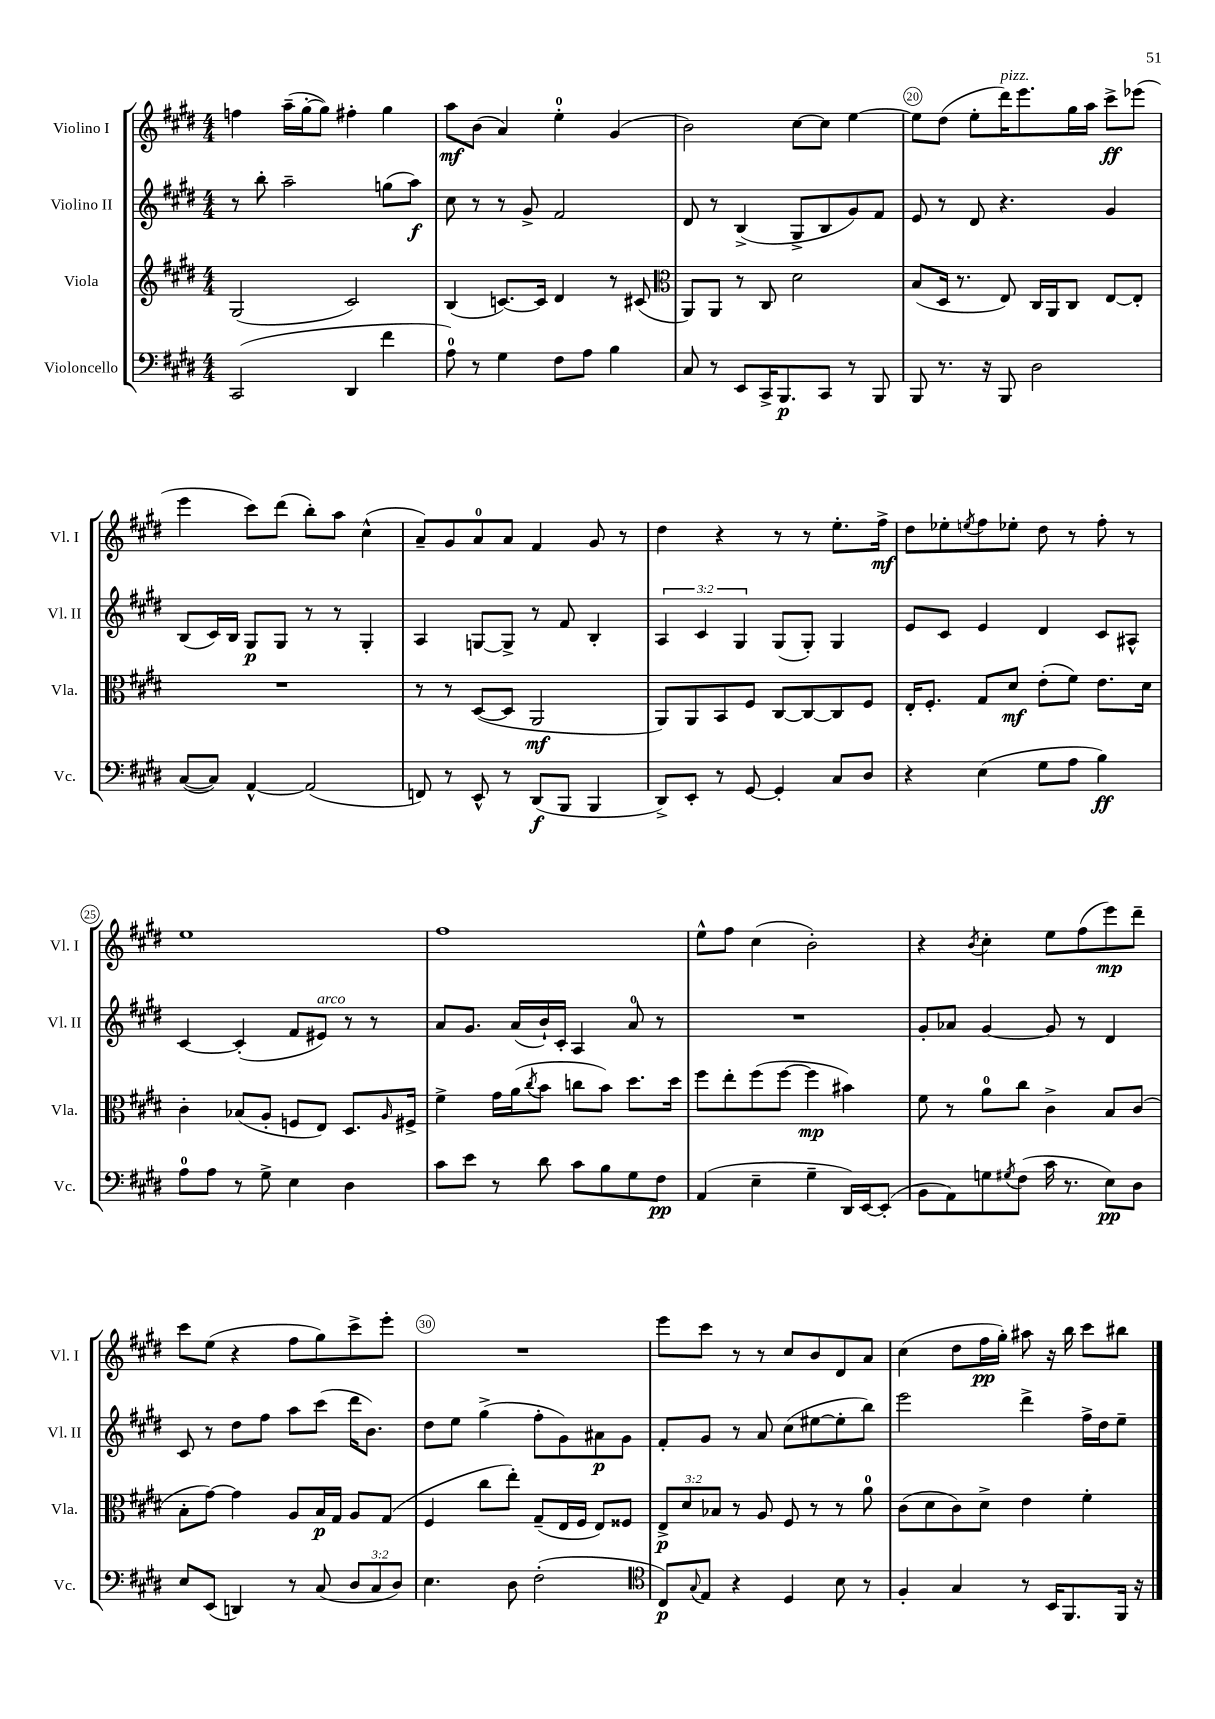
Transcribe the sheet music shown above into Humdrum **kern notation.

**kern	**dynam	**kern	**dynam	**kern	**dynam	**kern	**dynam
*part4	*part4	*part3	*part3	*part2	*part2	*part1	*part1
*staff4	*staff4	*staff3	*staff3	*staff2	*staff2	*staff1	*staff1
*I"Violoncello	*	*I"Viola	*	*I"Violino II	*	*I"Violino I	*
*I'Vc.	*	*I'Vla.	*	*I'Vl. II	*	*I'Vl. I	*
*clefF4	*	*clefG2	*	*clefG2	*	*clefG2	*
*k[f#c#g#d#]	*	*k[f#c#g#d#]	*	*k[f#c#g#d#]	*	*k[f#c#g#d#]	*
*M4/4	*	*M4/4	*	*M4/4	*	*M4/4	*
=17	=17	=17	=17	=17	=17	=17	=17
(2CC#/	.	(2G#/	.	8r	.	4ffn\	.
.	.	.	.	8bb'\	.	.	.
.	.	.	.	2aa~\	.	(16aa~\LL	.
.	.	.	.	.	.	[16gg#'\J	.
.	.	.	.	.	.	8gg#\J])	.
4DD#/	.	2c#/)	.	.	.	4ff#X'\	.
4f#\	.	.	.	(8ggn\L	.	4gg#\	.
.	.	.	.	8aa\J)	f	.	.
=18	=18	=18	=18	=18	=18	=18	=18
8A\)	.	(4B/	.	8cc#\	.	8aa\L	mf
8r	.	.	.	8r	.	(8b\J	.
4G#\	.	[8.cn/L)	.	8r	.	4a/)	.
.	.	.	.	8g#^/	.	.	.
.	.	16c/Jk]	.	.	.	.	.
8F#\L	.	4d#/	.	2f#/	.	4ee'\	.
8A\J	.	.	.	.	.	.	.
4B\	.	8r	.	.	.	(4g#/	.
.	.	(8c#X/	.	.	.	.	.
=19	=19	=19	=19	=19	=19	=19	=19
*	*	*clefC3	*	*	*	*	*
8C#/	.	8AA/L)	.	8d#/	.	2b\)	.
8r	.	8AA/J	.	8r	.	.	.
8EE/L	.	8r	.	(4B^/	.	.	.
16CC#^/K	.	8C#/	.	.	.	.	.
8.BBB/	p	.	.	.	.	.	.
.	.	2d#\	.	8G#^/L	.	[8cc#\L	.
8CC#/J	.	.	.	8B/	.	8cc#\J]	.
8r	.	.	.	8g#/)	.	[4ee\	.
8BBB/	.	.	.	8f#/J	.	.	.
=20	=20	=20	=20	=20	=20	=20	=20
8BBB/	.	(8B/L	.	8e/	.	8ee\L]	.
8.r	.	16D#/Jk	.	8r	.	(8dd#\J	.
.	.	8.r	.	.	.	.	.
.	.	.	.	8d#/	.	8ee'\L	.
16r	.	.	.	.	.	.	.
!	!	!	!	!	!	!LO:TX:a:i:t=pizz.	!
8BBB/	.	8E/)	.	4.r	.	16ddd#\K)	.
.	.	.	.	.	.	8.eee\	.
2D#\	.	16C#/LL	.	.	.	.	.
.	.	16AA/J	.	.	.	.	.
.	.	8C#/J	.	.	.	16gg#\L	.
.	.	.	.	.	.	16aa\JJ	.
.	.	[8E/L	.	4g#/	.	8ccc#^\L	ff
.	.	8E'/J]	.	.	.	(8eee-X\J	.
!!LO:LB:g=z
=21	=21	=21	=21	=21	=21	=21	=21
([8C#/L	.	1r	.	(8B/L	.	4eee\	.
8C#/J])	.	.	.	16c#/L)	.	.	.
.	.	.	.	16B/JJ	.	.	.
[4AA^^/	.	.	.	8G#/L	p	8ccc#\L)	.
.	.	.	.	8G#/J	.	(8ddd#\J	.
(2AA/]	.	.	.	8r	.	8bb'\L)	.
.	.	.	.	8r	.	8aa\J	.
.	.	.	.	4G#'/	.	(4cc#^^\	.
=22	=22	=22	=22	=22	=22	=22	=22
8FFn/)	.	8r	.	4A/	.	8a~/L)	.
8r	.	8r	.	.	.	8g#/	.
8EE^^/	.	([8D#/L	.	[8Gn/L	.	8a/	.
8r	.	8D#/J]	.	8G^/J]	.	8a/J	.
(8DD#/L	f	2AA/	mf	8r	.	4f#/	.
8BBB/J	.	.	.	8f#/	.	.	.
4BBB/	.	.	.	4B'/	.	8g#/	.
.	.	.	.	.	.	8r	.
=23	=23	=23	=23	=23	=23	=23	=23
8DD#^/L)	.	8AA/L)	.	6A/	.	4dd#\	.
8EE'/J	.	8AA/	.	.	.	.	.
.	.	.	.	6c#/	.	.	.
8r	.	8BB/	.	.	.	4r	.
.	.	.	.	6G#/	.	.	.
[8GG#/	.	8F#/J	.	.	.	.	.
4GG#'/]	.	[8C#/L	.	(8G#/L	.	8r	.
.	.	8C#/_	.	8G#'/J)	.	8r	.
8C#/L	.	8C#/]	.	4G#/	.	8.ee'\L	.
8D#/J	.	8F#/J	.	.	.	.	.
.	.	.	.	.	.	16ff#^\Jk	mf
=24	=24	=24	=24	=24	=24	=24	=24
4r	.	16E'/KL	.	8e/L	.	8dd#\L	.
.	.	8.F#'/J	.	.	.	.	.
.	.	.	.	8c#/J	.	8ee-X'\	.
.	.	.	.	.	.	8qeen/	.
(4E\	.	8G#/L	.	4e/	.	8ff#\	.
.	.	8d#/J	mf	.	.	8ee-X'\J	.
8G#\L	.	(8e'\L	.	4d#/	.	8dd#\	.
8A\J	.	8f#\J)	.	.	.	8r	.
4B\)	ff	8.e\L	.	8c#/L	.	8ff#'\	.
.	.	.	.	8A#X^^/J	.	8r	.
.	.	16d#\Jk	.	.	.	.	.
!!LO:LB:g=z
=25	=25	=25	=25	=25	=25	=25	=25
8A\L	.	4c#'\	.	[4c#/	.	1ee	.
8A\J	.	.	.	.	.	.	.
8r	.	(8B-X/L	.	(4c#'/]	.	.	.
8G#^\	.	8A'/J	.	.	.	.	.
4E\	.	8Fn/L	.	8f#/L	.	.	.
!	!	!	!	!LO:TX:a:i:t=arco	!	!	!
.	.	8E/J)	.	8e#X/J)	.	.	.
4D#\	.	8.D#/L	.	8r	.	.	.
.	.	.	.	8r	.	.	.
.	.	16qqA/	.	.	.	.	.
.	.	16F#X^/Jk	.	.	.	.	.
=26	=26	=26	=26	=26	=26	=26	=26
8c#\L	.	4f#^\	.	8a/L	.	1ff#	.
8e\J	.	.	.	8.g#/J	.	.	.
8r	.	16g#\LL	.	.	.	.	.
.	.	(16a\J	.	(16a/LL	.	.	.
.	.	8qcc#/	.	.	.	.	.
8d#\	.	8b\J	.	16b`/)	.	.	.
.	.	.	.	16c#'/JJ	.	.	.
8c#\L	.	8ccn\L	.	4A/	.	.	.
8B\	.	8b\J)	.	.	.	.	.
8G#\	.	8.dd#\L	.	8a/	.	.	.
8F#\J	pp	.	.	8r	.	.	.
.	.	16dd#\Jk	.	.	.	.	.
=27	=27	=27	=27	=27	=27	=27	=27
(4AA/	.	8ff#\L	.	1r	.	8ee^^\L	.
.	.	8ee'\	.	.	.	8ff#\J	.
4E~\	.	(8ff#\	.	.	.	(4cc#\	.
.	.	[8ff#\J	.	.	.	.	.
4G#~\	.	4ff#\]	mp	.	.	2b'\)	.
16DD#/LL)	.	4b#X\)	.	.	.	.	.
[16EE/J	.	.	.	.	.	.	.
(8EE'/J]	.	.	.	.	.	.	.
=28	=28	=28	=28	=28	=28	=28	=28
8BB\L	.	8f#\	.	8g#'/L	.	4r	.
8AA\)	.	8r	.	8a-X/J	.	.	.
.	.	.	.	.	.	8qb/	.
8Gn\	.	8a\L	.	[4g#/	.	4cc#'\	.
8qG#X/	.	.	.	.	.	.	.
(8F#\J	.	8cc#\J	.	.	.	.	.
16c#\	.	4c#^\	.	8g#/]	.	8ee\L	.
8.r	.	.	.	.	.	.	.
.	.	.	.	8r	.	(8ff#\	.
8E\L)	pp	8B/L	.	4d#/	.	8eee\)	mp
8D#\J	.	(8c#/J	.	.	.	8ddd#~\J	.
!!LO:LB:g=z
=29	=29	=29	=29	=29	=29	=29	=29
8E/L	.	8B'\L	.	8c#/	.	8ccc#\L	.
(8EE/J	.	[8g#\J)	.	8r	.	(8ee\J	.
4DDn/)	.	4g#\]	.	8dd#\L	.	4r	.
.	.	.	.	8ff#\J	.	.	.
8r	.	8A/L	.	8aa\L	.	8ff#\L	.
(8C#/	.	16B/L	p	(8ccc#\J	.	8gg#\)	.
.	.	16G#/JJ	.	.	.	.	.
12D#/L	.	8A/L	.	16ddd#\KL	.	8ccc#^\	.
.	.	.	.	8.b\J)	.	.	.
12C#/	.	.	.	.	.	.	.
.	.	(8G#/J	.	.	.	8eee'\J	.
12D#/J)	.	.	.	.	.	.	.
=30	=30	=30	=30	=30	=30	=30	=30
4.E\	.	4F#/	.	8dd#\L	.	1r	.
.	.	.	.	8ee\J	.	.	.
.	.	8cc#\L	.	(4gg#^\	.	.	.
8D#\	.	8ee'\J)	.	.	.	.	.
(2F#'\	.	(8G#~/L	.	8ff#'\L	.	.	.
.	.	16E/L	.	8g#\)	.	.	.
.	.	16F#/JJ	.	.	.	.	.
.	.	8E/L)	.	8a#X\	p	.	.
.	.	8F##X/J	.	8g#\J	.	.	.
=31	=31	=31	=31	=31	=31	=31	=31
*clefC4	*	*	*	*	*	*	*
8C#/L)	p	12E^/L	p	8f#'/L	.	8eee\L	.
.	.	12d#/	.	.	.	.	.
8qqG#/	.	.	.	.	.	.	.
8E/J	.	.	.	8g#/J	.	8ccc#\J	.
.	.	12B-X/J	.	.	.	.	.
4r	.	8r	.	8r	.	8r	.
.	.	8A/	.	8a/	.	8r	.
4D#/	.	8F#/	.	(8cc#\L	.	8cc#/L	.
.	.	8r	.	[8ee#X\	.	8b/	.
8B\	.	8r	.	8ee#'\]	.	8d#/	.
8r	.	8a\	.	8bb\J)	.	8a/J	.
=32	=32	=32	=32	=32	=32	=32	=32
4F#'/	.	(8c#\L	.	2eee\	.	(4cc#\	.
.	.	8d#\	.	.	.	.	.
4G#/	.	8c#\)	.	.	.	8dd#\L	.
.	.	8d#^\J	.	.	.	16ff#\L	pp
.	.	.	.	.	.	16gg#'\JJ)	.
8r	.	4e\	.	4ddd#^\	.	8aa#X\	.
16BB/KL	.	.	.	.	.	16r	.
8.FF#/	.	.	.	.	.	16bb\	.
.	.	4f#'\	.	16ff#^\LL	.	8ccc#\L	.
.	.	.	.	16dd#\J	.	.	.
16FF#/Jk	.	.	.	8ee~\J	.	8bb#X\J	.
16r	.	.	.	.	.	.	.
==	==	==	==	==	==	==	==
*-	*-	*-	*-	*-	*-	*-	*-
